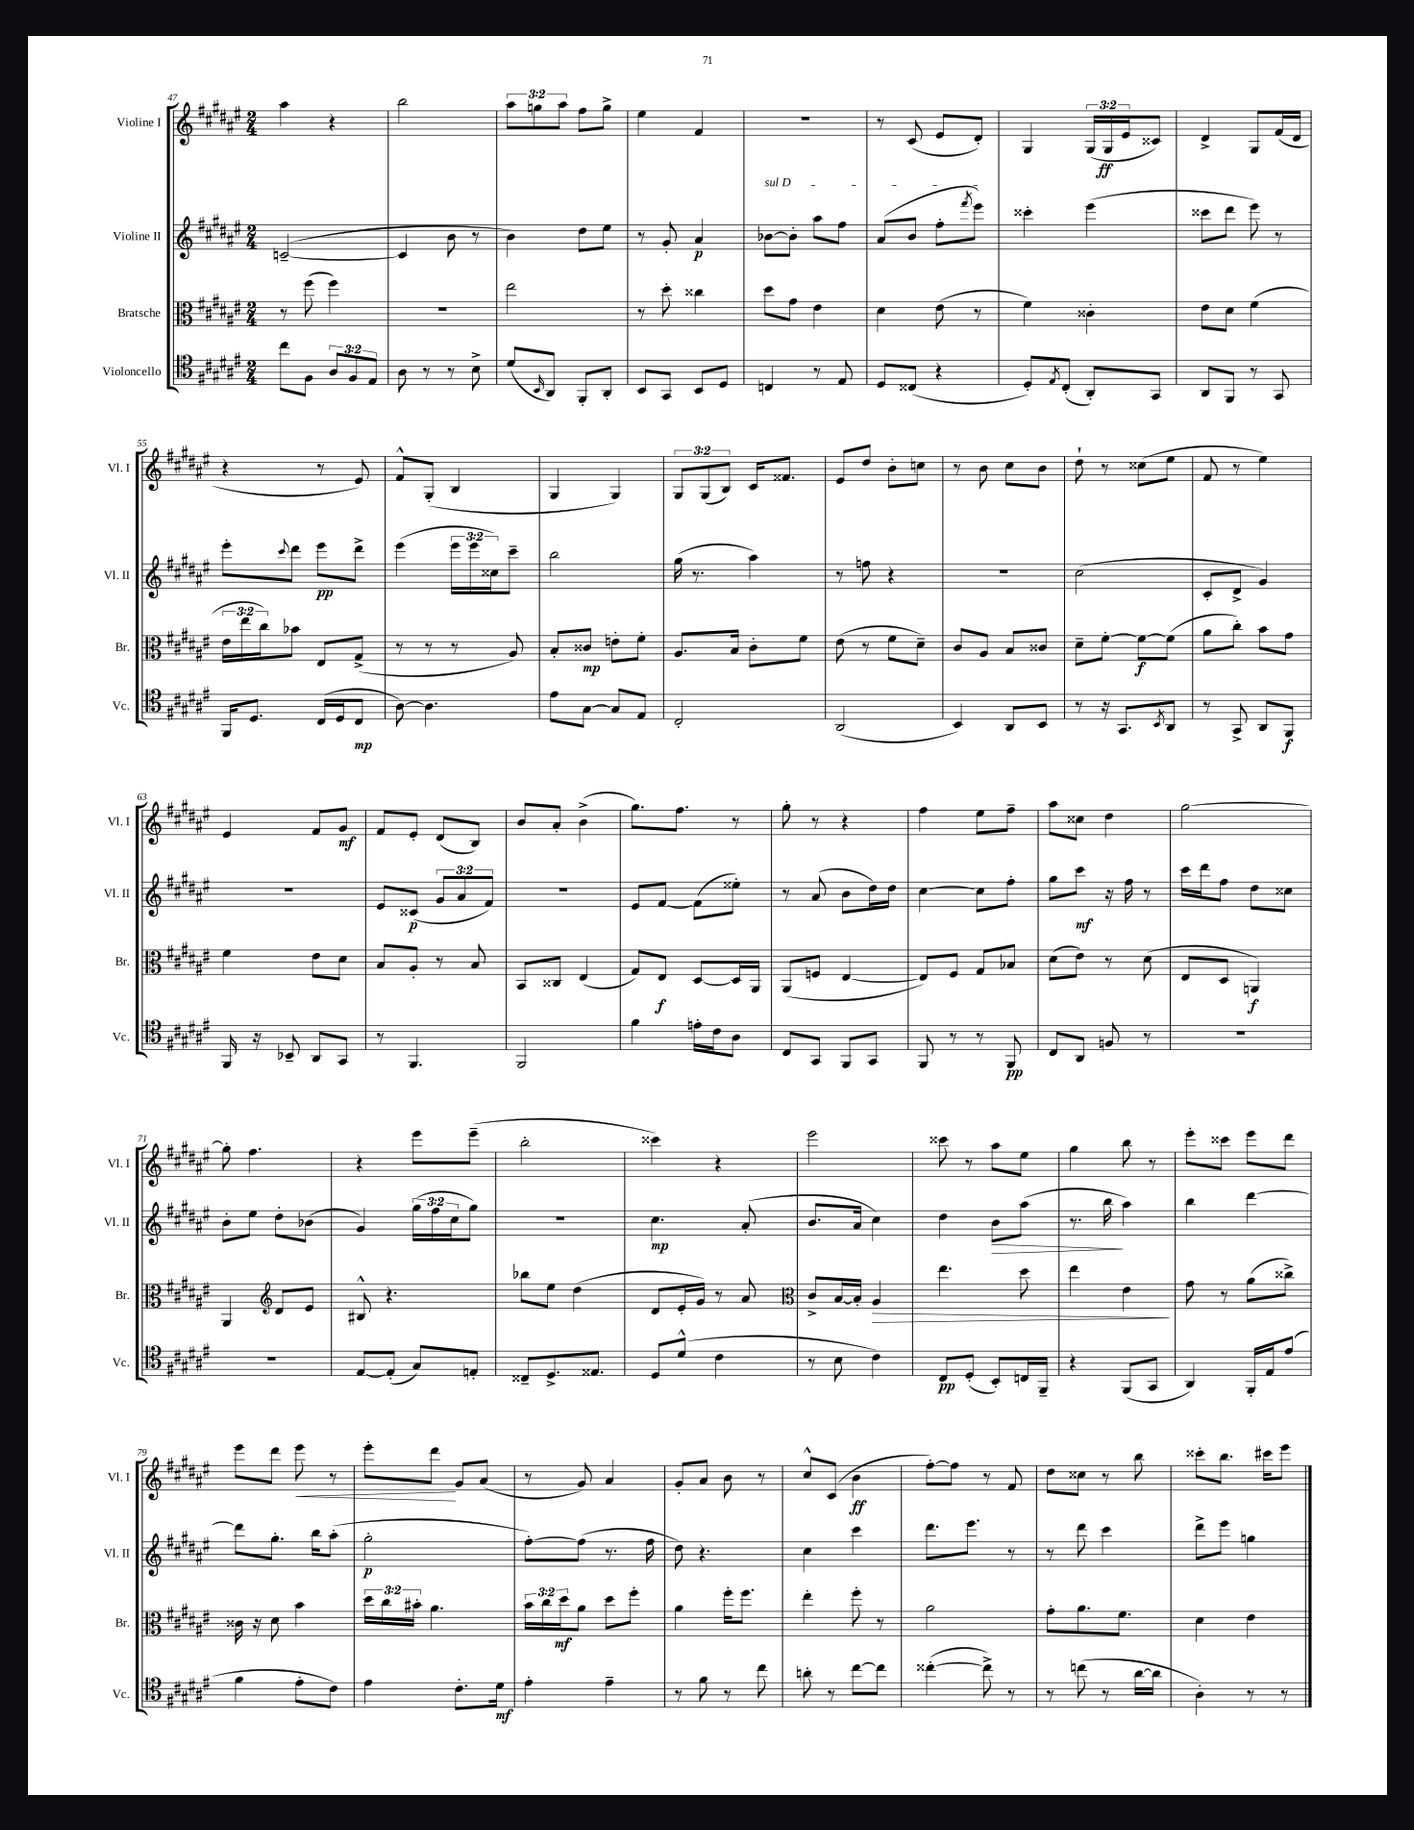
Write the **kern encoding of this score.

**kern	**dynam	**kern	**dynam	**kern	**dynam	**kern	**dynam
*part4	*part4	*part3	*part3	*part2	*part2	*part1	*part1
*staff4	*staff4	*staff3	*staff3	*staff2	*staff2	*staff1	*staff1
*I"Violoncello	*	*I"Bratsche	*	*I"Violine II	*	*I"Violine I	*
*I'Vc.	*	*I'Br.	*	*I'Vl. II	*	*I'Vl. I	*
*clefC4	*	*clefC3	*	*clefG2	*	*clefG2	*
*k[f#c#g#d#a#e#]	*	*k[f#c#g#d#a#e#]	*	*k[f#c#g#d#a#e#]	*	*k[f#c#g#d#a#e#]	*
*M2/4	*	*M2/4	*	*M2/4	*	*M2/4	*
=47	=47	=47	=47	=47	=47	=47	=47
8cc#\L	.	8r	.	([2cn~/	.	4aa#\	.
8F#\J	.	(8ff#\	.	.	.	.	.
12A#/L	.	4ff#\)	.	.	.	4r	.
12F#/	.	.	.	.	.	.	.
12E#/J	.	.	.	.	.	.	.
=48	=48	=48	=48	=48	=48	=48	=48
8A#\	.	2r	.	4c/]	.	2bb\	.
8r	.	.	.	.	.	.	.
8r	.	.	.	8b\	.	.	.
8B^\	.	.	.	8r	.	.	.
=49	=49	=49	=49	=49	=49	=49	=49
(8d#/L	.	2ee#\	.	4b\)	.	12aa#\L	.
.	.	.	.	.	.	12ggn\	.
16qqBB/	.	.	.	.	.	.	.
8AA#/J)	.	.	.	.	.	.	.
.	.	.	.	.	.	12aa#\J	.
8FF#'/L	.	.	.	8dd#\L	.	8ff#\L	.
8AA#'/J	.	.	.	8ee#\J	.	8gg^\J	.
=50	=50	=50	=50	=50	=50	=50	=50
8BB/L	.	8r	.	8r	.	4ee#\	.
8GG#/J	.	8dd#'\	.	8g#'/	.	.	.
8BB/L	.	4cc##X\	.	4a#/	p	4f#/	.
8D#/J	.	.	.	.	.	.	.
=51	=51	=51	=51	=51	=51	=51	=51
!	!	!	!	!LO:TX:a:i:t=sul D	!	!	!
4Cn/	.	8dd#\L	.	[8b-X\L	.	2r	.
.	.	8g#\J	.	8b-'\J]	.	.	.
8r	.	4e#\	.	8aa#\L	.	.	.
8E#/	.	.	.	8ff#\J	.	.	.
=52	=52	=52	=52	=52	=52	=52	=52
8D#/L	.	4d#\	.	(8a#/L	.	8r	.
(8C##X/J	.	.	.	8b/J	.	(8c#/	.
4r	.	(8e#\	.	8ff#'\L	.	8e#/L	.
.	.	.	.	8qfff#/	.	.	.
.	.	8r	.	8eee#\J)	.	8d#'/J)	.
=53	=53	=53	=53	=53	=53	=53	=53
8D#'/L)	.	4f#\)	.	4ccc##X'\	.	4G#/	.
8qE#/	.	.	.	.	.	.	.
(8C#'/J	.	.	.	.	.	.	.
8AA#'/L)	.	4c##X'\	.	(4eee#\	.	(24G#/LL	.
.	.	.	.	.	.	24G#/	ff
.	.	.	.	.	.	24e#/J	.
8GG#/J	.	.	.	.	.	8c##X/J)	.
=54	=54	=54	=54	=54	=54	=54	=54
8AA#/L	.	8e#\L	.	8ccc##X\L	.	4d#^/	.
8FF#/J	.	8d#\J	.	8ddd#\J	.	.	.
8r	.	(4f#\	.	8eee#\)	.	8G#/L	.
8GG#/	.	.	.	8r	.	(16f#/L	.
.	.	.	.	.	.	16d#/JJ	.
!!LO:LB:g=z
=55	=55	=55	=55	=55	=55	=55	=55
16FF#/KL	.	24e#\LL	.	8eee#'\L	.	4r	.
.	.	24ee#\	.	.	.	.	.
8.D#/J	.	.	.	.	.	.	.
.	.	24cc#\J)	.	.	.	.	.
.	.	.	.	8qqccc#/	.	.	.
.	.	8b-X\J	.	8ddd#\J	.	.	.
(16C#/LL	.	8E#/L	.	8eee#\L	pp	8r	.
16D#/J	.	.	.	.	.	.	.
8C#/J	mp	(8G#^/J	.	8ddd#^\J	.	8e#/)	.
=56	=56	=56	=56	=56	=56	=56	=56
[8A#\)	.	8r	.	(4eee#\	.	8f#^^/L	.
4.A#\]	.	8r	.	.	.	(8G#'/J	.
.	.	8r	.	24eee#\LL	.	4B/	.
.	.	.	.	24eee#\	.	.	.
.	.	.	.	24cc##X\J)	.	.	.
.	.	8A#/)	.	8ccc#~\J	.	.	.
=57	=57	=57	=57	=57	=57	=57	=57
8e#\L	.	8B'/L	.	2bb\	.	4G#/	.
[8G#\J	.	8c##X/J	mp	.	.	.	.
8G#/L]	.	8en'\L	.	.	.	4G#/)	.
8E#/J	.	8f#'\J	.	.	.	.	.
=58	=58	=58	=58	=58	=58	=58	=58
2C#'/	.	8.A#/L	.	(16gg#\	.	12G#/L	.
.	.	.	.	8.r	.	.	.
.	.	.	.	.	.	(12G#/	.
.	.	.	.	.	.	12B/J)	.
.	.	16B/Jk	.	.	.	.	.
.	.	8c#'\L	.	4aa#\)	.	16c#/KL	.
.	.	.	.	.	.	8.f##X/J	.
.	.	8f#\J	.	.	.	.	.
=59	=59	=59	=59	=59	=59	=59	=59
(2AA#/	.	(8e#\	.	8r	.	8e#/L	.
.	.	8r	.	8ffn\	.	8dd#/J	.
.	.	8f#\L	.	4r	.	8b'\L	.
.	.	8d#~\J)	.	.	.	8ccn\J	.
=60	=60	=60	=60	=60	=60	=60	=60
4BB/)	.	8c#/L	.	2r	.	8r	.
.	.	8A#/J	.	.	.	8b\	.
8AA#/L	.	8B/L	.	.	.	8cc#\L	.
8BB/J	.	8c##X/J	.	.	.	8b\J	.
=61	=61	=61	=61	=61	=61	=61	=61
8r	.	8d#~\L	.	(2cc#\	.	8dd#`\	.
16r	.	[8f#'\J	.	.	.	8r	.
8.GG#/L	.	.	.	.	.	.	.
.	.	8f#\L_	f	.	.	(8cc##X\L	.
8qBB/	.	.	.	.	.	.	.
8AA#/J	.	(8f#\J]	.	.	.	8ee#\J	.
=62	=62	=62	=62	=62	=62	=62	=62
8r	.	8a#\L	.	8c#'/L	.	8f#/	.
8GG#^/	.	8cc#'\J)	.	8d#^/J	.	8r	.
8AA#/L	.	8b\L	.	4g#/)	.	4ee#\)	.
8FF#/J	f	8g#\J	.	.	.	.	.
!!LO:LB:g=z
=63	=63	=63	=63	=63	=63	=63	=63
16FF#/	.	4f#\	.	2r	.	4e#/	.
16r	.	.	.	.	.	.	.
8BB-X~/	.	.	.	.	.	.	.
8AA#/L	.	8e#\L	.	.	.	8f#/L	.
8GG#/J	.	8d#\J	.	.	.	8g#/J	mf
=64	=64	=64	=64	=64	=64	=64	=64
8r	.	8B/L	.	8e#/L	.	8f#/L	.
4.FF#/	.	8A#'/J	.	(8c##X/J	p	8e#'/J	.
.	.	8r	.	12g#/L	.	(8d#/L	.
.	.	.	.	12a#/	.	.	.
.	.	8B/	.	.	.	8B/J)	.
.	.	.	.	12f#/J)	.	.	.
=65	=65	=65	=65	=65	=65	=65	=65
2FF#/	.	8BB/L	.	2r	.	8b/L	.
.	.	8C##X/J	.	.	.	8a#'/J	.
.	.	(4E#/	.	.	.	(4b^\	.
=66	=66	=66	=66	=66	=66	=66	=66
4f#\	.	8G#/L)	.	8e#/L	.	8.gg#\L)	.
.	.	8E#/J	f	[8f#/J	.	.	.
.	.	.	.	.	.	8.ff#\J	.
16en'\LL	.	[8D#/L	.	(8f#\L]	.	.	.
16c#\J	.	.	.	.	.	.	.
8A#\J	.	16D#/L]	.	8ee##X'\J)	.	8r	.
.	.	16AA#/JJ	.	.	.	.	.
=67	=67	=67	=67	=67	=67	=67	=67
8C#/L	.	(8AA#/L	.	8r	.	8gg#'\	.
8GG#/J	.	8Fn/J	.	(8a#/	.	8r	.
8FF#/L	.	[4E#/	.	8b\L	.	4r	.
8GG#/J	.	.	.	16dd#\L)	.	.	.
.	.	.	.	16dd#\JJ	.	.	.
=68	=68	=68	=68	=68	=68	=68	=68
8FF#/	.	8E#/L])	.	[4cc#\	.	4ff#\	.
8r	.	8F#/J	.	.	.	.	.
8r	.	8G#/L	.	8cc#\L]	.	8ee#\L	.
8FF#/	pp	8B-X/J	.	8ff#'\J	.	8ff#~\J	.
=69	=69	=69	=69	=69	=69	=69	=69
8C#/L	.	(8d#\L	.	8gg#\L	.	8aa#\L	.
8AA#/J	.	8e#\J)	.	8ccc#\J	mf	8cc##X\J	.
8Fn/	.	8r	.	16r	.	4dd#\	.
.	.	.	.	16ff#\	.	.	.
8r	.	(8d#\	.	8r	.	.	.
=70	=70	=70	=70	=70	=70	=70	=70
2r	.	8E#/L	.	16ccc#\LL	.	[2gg#\	.
.	.	.	.	16ddd#\J	.	.	.
.	.	8D#/J	.	8ff#\J	.	.	.
.	.	4AAn/)	f	8dd#\L	.	.	.
.	.	.	.	8cc##X\J	.	.	.
!!LO:LB:g=z
=71	=71	=71	=71	=71	=71	=71	=71
2r	.	4AA#/	.	8b'\L	.	8gg#'\]	.
.	.	.	.	8ee#\J	.	4.ff#\	.
*	*	*clefG2	*	*	*	*	*
.	.	8d#/L	.	8dd#'\L	.	.	.
.	.	8e#/J	.	(8b-X\J	.	.	.
=72	=72	=72	=72	=72	=72	=72	=72
[8E#/L	.	8B#X^^/	.	4g#/)	.	4r	.
(8E#'/J]	.	4.r	.	.	.	.	.
8G#/L)	.	.	.	(24gg#\LL	.	8eee#\L	.
.	.	.	.	24ff#\	.	.	.
.	.	.	.	24cc#\J	.	.	.
8En'/J	.	.	.	8gg#\J)	.	(8eee#~\J	.
=73	=73	=73	=73	=73	=73	=73	=73
8C##X~/L	.	8bb-X\L	.	2r	.	2bb'\	.
8.D#^/	.	8ee#\J	.	.	.	.	.
.	.	(4dd#\	.	.	.	.	.
8.E##X/J	.	.	.	.	.	.	.
=74	=74	=74	=74	=74	=74	=74	=74
8D#/L	.	8d#/L	.	4.cc#\	mp	4ccc##X\)	.
(8d#^^/J	.	16e#'/L	.	.	.	.	.
.	.	16g#/JJ)	.	.	.	.	.
4c#\	.	8r	.	.	.	4r	.
.	.	8a#/	.	(8a#'/	.	.	.
=75	=75	=75	=75	=75	=75	=75	=75
*	*	*clefC3	*	*	*	*	*
8r	.	8c#^/L	.	8.b/L	.	2eee#\	.
8B\	.	[16B/L	.	.	.	.	.
.	.	16B'/JJ]	.	16a#/Jk	.	.	.
!	!	!	!LO:HP:b	!	!	!	!
4c#\)	.	4A#/	>	4cc#\)	.	.	.
=76	=76	=76	=76	=76	=76	=76	=76
8C#/L	pp	4.ee#\	.	4dd#\	.	8ccc##X\	.
(8D#'/J	.	.	.	.	.	8r	.
!	!	!	!	!	!LO:HP:b	!	!
8BB'/L)	.	.	.	8b\L	>	8aa#\L	.
16Cn/L	.	8dd#\	.	(8aa#\J	.	8ee#\J	.
16FF#~/JJ	.	.	.	.	.	.	.
=77	=77	=77	=77	=77	=77	=77	=77
4r	.	4ee#\	.	8.r	.	4gg#\	.
.	.	.	.	16bb\	.	.	.
(8FF#/L	.	4e#\	.	4aa#\)	]	8bb\	.
8GG#/J	.	.	.	.	.	8r	.
.	.	.	]	.	.	.	.
=78	=78	=78	=78	=78	=78	=78	=78
4AA#/)	.	8g#\	.	4bb\	.	8eee#'\L	.
.	.	8r	.	.	.	8ccc##X\J	.
16FF#'/LL	.	(8a#\L	.	[4ddd#\	.	8eee#\L	.
16E#/J	.	.	.	.	.	.	.
(8e#/J	.	8cc##X^\J)	.	.	.	8ddd#\J	.
!!LO:LB:g=z
=79	=79	=79	=79	=79	=79	=79	=79
4f#\	.	16c##X\	.	8ddd#\L]	.	8eee#\L	.
.	.	16r	.	.	.	.	.
.	.	8d#\	.	8.gg#'\J	.	8ddd#\J	.
!	!	!	!	!	!	!	!LO:HP:b
8e#'\L	.	4b\	.	.	.	8eee#\	<
.	.	.	.	16bb\KL	.	.	.
8c#\J)	.	.	.	(8aa#'\J	.	8r	.
=80	=80	=80	=80	=80	=80	=80	=80
4e#\	.	24dd#\LL	.	2gg#'\	p	8eee#'\L	.
.	.	24cc#\	.	.	.	.	.
.	.	24b#X'\JJ	.	.	.	.	.
.	.	4.a#\	.	.	.	8ddd#\J	.
8.c#'\L	.	.	.	.	.	8g#/L	[
.	.	.	.	.	.	(8a#/J	.
16d#\Jk	mf	.	.	.	.	.	.
=81	=81	=81	=81	=81	=81	=81	=81
4e#'\	.	24b\LL	.	[8ff#'\L)	.	8r	.
.	.	24cc#\	.	.	.	.	.
.	.	24dd#\J	mf	.	.	.	.
.	.	8a#\J	.	(8ff#\J]	.	8g#/)	.
4e#~\	.	8dd#\L	.	8.r	.	4a#/	.
.	.	8ff#'\J	.	.	.	.	.
.	.	.	.	16ff#\	.	.	.
=82	=82	=82	=82	=82	=82	=82	=82
8r	.	4a#\	.	8dd#\)	.	8g#'/L	.
8f#\	.	.	.	4.r	.	8a#/J	.
8r	.	16ff#'\KL	.	.	.	8b\	.
.	.	8.ff#\J	.	.	.	.	.
8cc#\	.	.	.	.	.	8r	.
=83	=83	=83	=83	=83	=83	=83	=83
8an'\	.	4ee#'\	.	4cc#\	.	8cc#^^/L	.
8r	.	.	.	.	.	(8c#/J	.
[8cc#\L	.	8ff#'\	.	4ccc#\	.	4b\	ff
8cc#\J]	.	8r	.	.	.	.	.
=84	=84	=84	=84	=84	=84	=84	=84
([4cc##X'\	.	2a#\	.	8.ddd#\L	.	[8ff#'\L)	.
.	.	.	.	.	.	8ff#\J]	.
.	.	.	.	8.eee#\J	.	.	.
8cc##^\])	.	.	.	.	.	8r	.
8r	.	.	.	8r	.	8f#/	.
=85	=85	=85	=85	=85	=85	=85	=85
8r	.	8g#'\L	.	8r	.	8dd#\L	.
(8ccn\	.	8.a#\	.	8ddd#\	.	8cc##X\J	.
8r	.	.	.	4ccc#\	.	8r	.
.	.	8.f#\J	.	.	.	.	.
[16a#\LL	.	.	.	.	.	8bb\	.
16a#\JJ]	.	.	.	.	.	.	.
=86	=86	=86	=86	=86	=86	=86	=86
4A#'\)	.	4d#\	.	8ddd#^\L	.	8ccc##X'\L	.
.	.	.	.	8eee#\J	.	8.bb\J	.
8r	.	4e#\	.	4ggn\	.	.	.
.	.	.	.	.	.	16ccc#X\KL	.
8r	.	.	.	.	.	8eee#\J	.
==	==	==	==	==	==	==	==
*-	*-	*-	*-	*-	*-	*-	*-
